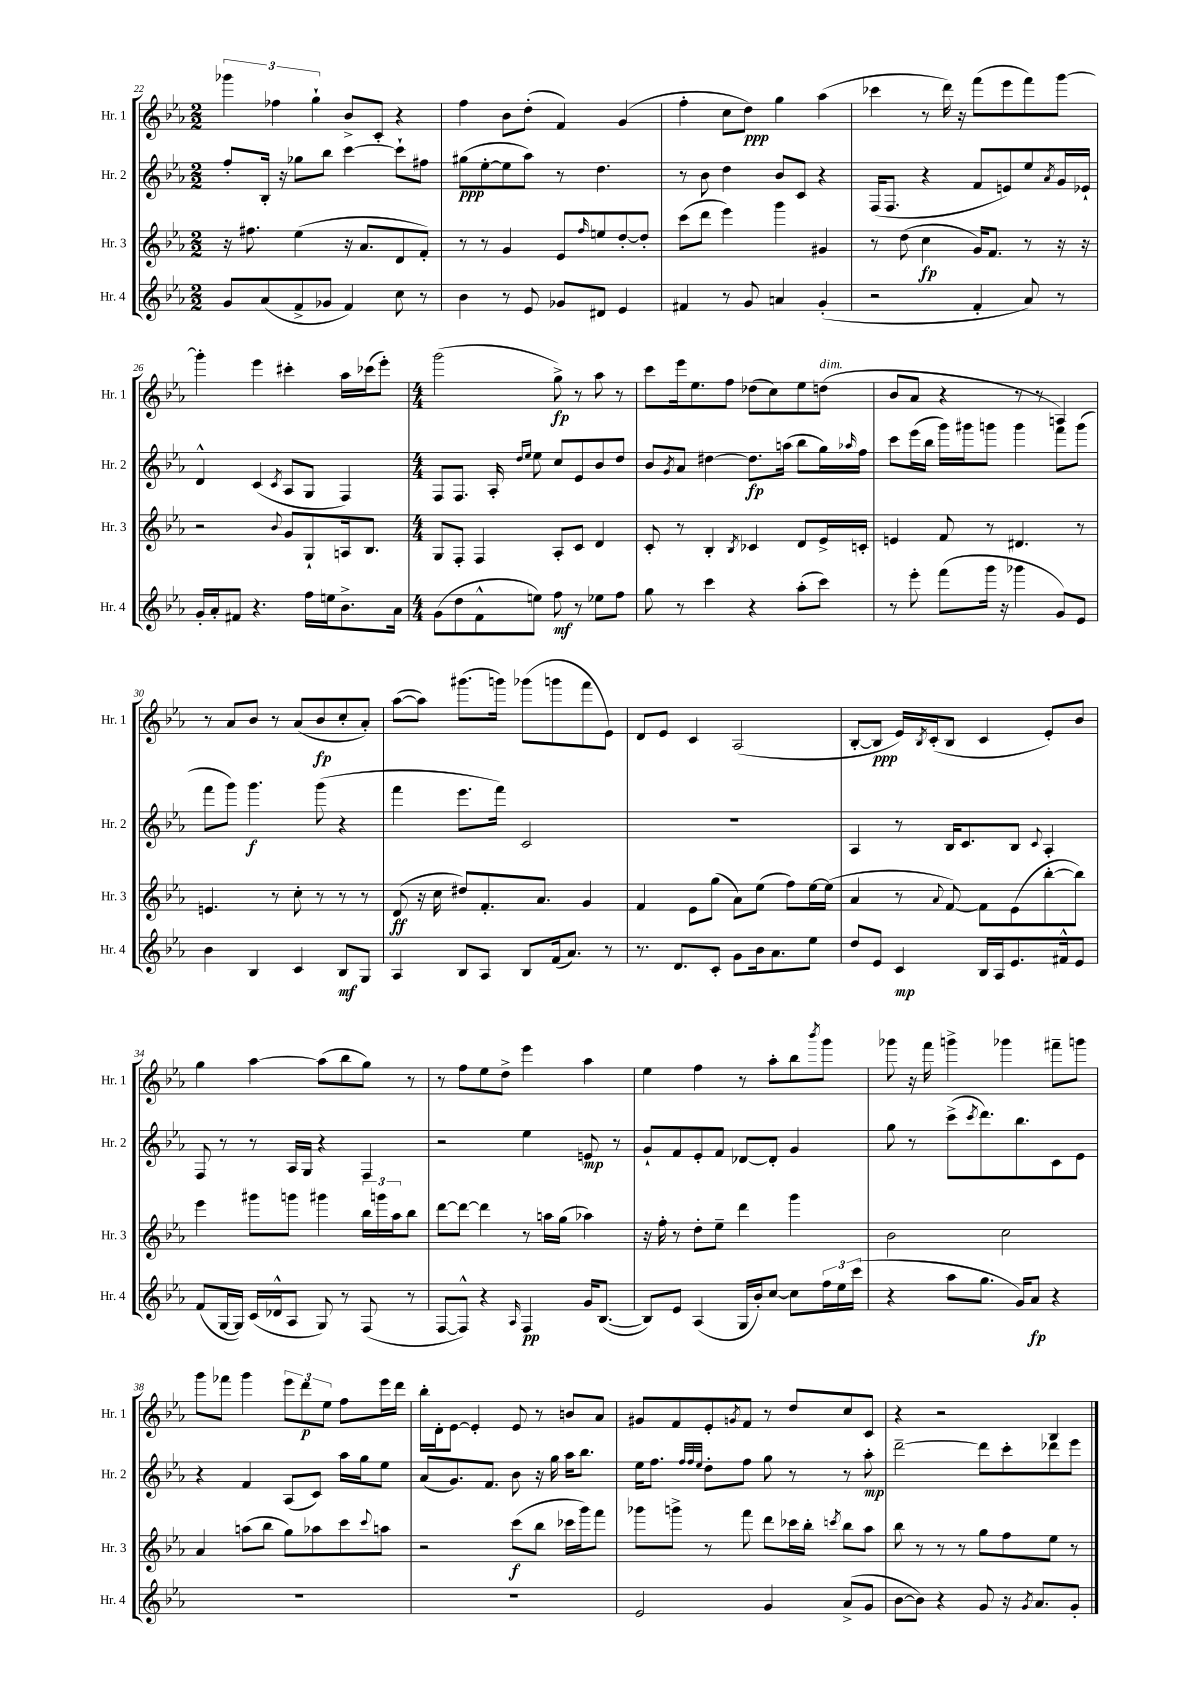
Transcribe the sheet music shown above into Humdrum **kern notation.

**kern	**dynam	**kern	**dynam	**kern	**dynam	**kern	**dynam
*part4	*part4	*part3	*part3	*part2	*part2	*part1	*part1
*staff4	*staff4	*staff3	*staff3	*staff2	*staff2	*staff1	*staff1
*I"Hr. 4	*	*I"Hr. 3	*	*I"Hr. 2	*	*I"Hr. 1	*
*I'Hr. 4	*	*I'Hr. 3	*	*I'Hr. 2	*	*I'Hr. 1	*
*clefG2	*	*clefG2	*	*clefG2	*	*clefG2	*
*k[b-e-a-]	*	*k[b-e-a-]	*	*k[b-e-a-]	*	*k[b-e-a-]	*
*M2/2	*	*M2/2	*	*M2/2	*	*M2/2	*
=22	=22	=22	=22	=22	=22	=22	=22
8g/L	.	16r	.	8ff'/L	.	6ggg-X\	.
.	.	8.ff#X\	.	.	.	.	.
(8a-/	.	.	.	16B-'/Jk	.	.	.
.	.	.	.	.	.	6ff-X\	.
.	.	.	.	16r	.	.	.
8f^/	.	(4ee-\	.	8gg-X\L	.	.	.
.	.	.	.	.	.	6gg`\	.
8g-X/J	.	.	.	8bb-\J	.	.	.
4f/)	.	16r	.	[4ccc\	.	8b-^/L	.
.	.	8.a-/L	.	.	.	.	.
.	.	.	.	.	.	8c'/J	.
8cc\	.	8d/	.	8ccc`\L]	.	4r	.
8r	.	8f'/J)	.	8ff#X\J	.	.	.
=23	=23	=23	=23	=23	=23	=23	=23
4b-\	.	8r	.	(8gg#X\L	ppp	4ff\	.
.	.	8r	.	[8ee-'\	.	.	.
8r	.	4g/	.	8ee-\]	.	8b-\L	.
8e-/	.	.	.	8aa-\J)	.	(8dd'\J	.
8g-X/L	.	8e-/L	.	8r	.	4f/)	.
.	.	16qqff/	.	.	.	.	.
8d#X/J	.	8een/	.	4.dd\	.	.	.
4e-/	.	[8dd'/	.	.	.	(4g/	.
.	.	8dd'/J]	.	.	.	.	.
=24	=24	=24	=24	=24	=24	=24	=24
4f#X/	.	(8ccc\L	.	8r	.	4ff'\	.
.	.	8ddd\J	.	8b-\	.	.	.
8r	.	4eee-\)	.	4dd\	.	8cc\L	.
8g/	.	.	.	.	.	8dd\J)	ppp
4an/	.	4ggg\	.	8b-/L	.	4gg\	.
.	.	.	.	8c/J	.	.	.
(4g'/	.	4g#X/	.	4r	.	(4aa-\	.
=25	=25	=25	=25	=25	=25	=25	=25
2r	.	8r	.	(16F/KL	.	4ccc-X\	.
.	.	.	.	8.F/J	.	.	.
.	.	(8dd\	.	.	.	.	.
.	.	4cc\	fp	4r	.	8r	.
.	.	.	.	.	.	16ddd\)	.
.	.	.	.	.	.	16r	.
4f'/	.	16g/KL)	.	8f/L	.	(8fff\L	.
.	.	8.f/J	.	.	.	.	.
.	.	.	.	8en/)	.	8eee-\	.
8a-/)	.	8r	.	8ee-/	.	8fff\)	.
.	.	.	.	8qa-/	.	.	.
8r	.	16r	.	16g/L	.	[8ggg\J	.
.	.	16r	.	16e-X`/JJ	.	.	.
!!LO:LB:g=z
=26	=26	=26	=26	=26	=26	=26	=26
16g'/LL	.	2r	.	4d^^/	.	4ggg'\]	.
16a-'/J	.	.	.	.	.	.	.
8f#X/J	.	.	.	.	.	.	.
4.r	.	.	.	(4c/	.	4eee-\	.
.	.	8qqb-/	.	8qc/	.	.	.
.	.	8g/L	.	8A-/L	.	4ccc#X'\	.
16ff\LL	.	8G`/	.	8G/J	.	.	.
16een\J	.	.	.	.	.	.	.
8.b-^\	.	16An/k	.	4F/)	.	16aa-\LL	.
.	.	8.B-/J	.	.	.	(16ccc-X\J	.
.	.	.	.	.	.	8eee-'\J)	.
16a-\Jk	.	.	.	.	.	.	.
=27	=27	=27	=27	=27	=27	=27	=27
*M4/4	*	*M4/4	*	*M4/4	*	*M4/4	*
(8g\L	.	8G/L	.	8F/L	.	(2ggg\	.
8dd\	.	8F'/J	.	8.F/J	.	.	.
8f^^\	.	4F/	.	.	.	.	.
.	.	.	.	16A-'/	.	.	.
.	.	.	.	16qqdd/LL	.	.	.
.	.	.	.	16qqee-/JJ	.	.	.
8een\J)	.	.	.	8ee-\	.	.	.
8ff\	mf	8A-'/L	.	8cc/L	.	8gg^\)	fp
8r	.	8c/J	.	8e-/	.	8r	.
8ee-X\L	.	4d/	.	8b-/	.	8aa-\	.
8ff\J	.	.	.	8dd/J	.	8r	.
=28	=28	=28	=28	=28	=28	=28	=28
8gg\	.	8c'/	.	8b-/L	.	8ccc\L	.
.	.	.	.	8qg/	.	.	.
8r	.	8r	.	8a-/J	.	16eee-\k	.
.	.	.	.	.	.	8.ee-\	.
4ccc\	.	4B-'/	.	[4dd#X\	.	.	.
.	.	.	.	.	.	8ff\J	.
.	.	8qB-/	.	.	.	.	.
4r	.	4c-X/	.	8.dd#\L]	fp	(8dd-X\L	.
.	.	.	.	.	.	8cc\)	.
.	.	.	.	(16aan\Jk	.	.	.
(8aa-'\L	.	8d/L	.	8bb-\L	.	8ee-\	.
!	!	!	!	!	!	!LO:TX:a:i:t=dim.	!
8ccc\J)	.	16e-^/L	.	16gg\L)	.	(8ddn\J	.
.	.	.	.	16qqaa-X/	.	.	.
.	.	16cn'/JJ	.	16ff\JJ	.	.	.
=29	=29	=29	=29	=29	=29	=29	=29
8r	.	4en/	.	8ccc\L	.	8b-/L	.
8eee-'\	.	.	.	(16eee-\L	.	8a-/J	.
.	.	.	.	16bb-\JJ	.	.	.
(8fff\L	.	8f/	.	16ggg\LL)	.	4r	.
.	.	.	.	16ggg#X\J	.	.	.
16ggg\Jk	.	8r	.	8gggn\J	.	.	.
16r	.	.	.	.	.	.	.
4ggg-X\	.	4.d#X/	.	4ggg\	.	8r	.
.	.	.	.	.	.	8r	.
8g/L)	.	.	.	8fff\L	.	4An/)	.
8e-/J	.	8r	.	(8ggg\J	.	.	.
!!LO:LB:g=z
=30	=30	=30	=30	=30	=30	=30	=30
4b-\	.	4.en/	.	8fff\L	.	8r	.
.	.	.	.	8ggg\J)	.	8a-/L	.
4B-/	.	.	.	4.ggg\	f	8b-/J	.
.	.	8r	.	.	.	8r	.
4c/	.	8cc'\	.	.	.	(8a-/L	.
.	.	8r	.	(8ggg\	.	8b-/	fp
8B-/L	mf	8r	.	4r	.	8cc'/	.
8G/J	.	8r	.	.	.	8a-'/J)	.
=31	=31	=31	=31	=31	=31	=31	=31
4A-/	.	(8d/	ff	4fff\	.	([8aa-\L	.
.	.	16r	.	.	.	8aa-\J])	.
.	.	16cc\	.	.	.	.	.
8B-/L	.	8dd#X/L)	.	8.eee-\L	.	(8.ggg#X\L	.
8A-/J	.	8.f'/	.	.	.	.	.
.	.	.	.	16fff\Jk)	.	16gggn\Jk)	.
8B-/L	.	.	.	2c/	.	(8ggg-X\L	.
.	.	8.a-/J	.	.	.	.	.
(16f/k	.	.	.	.	.	8gggn\	.
8.a-/J)	.	.	.	.	.	.	.
.	.	4g/	.	.	.	8fff\	.
8r	.	.	.	.	.	8e-\J)	.
=32	=32	=32	=32	=32	=32	=32	=32
8.r	.	4f/	.	1r	.	8d/L	.
.	.	.	.	.	.	8e-/J	.
8.d/L	.	.	.	.	.	.	.
.	.	8e-\L	.	.	.	4c/	.
8c'/J	.	(8gg\J	.	.	.	.	.
8g\L	.	8a-\L)	.	.	.	(2A-/	.
16b-\k	.	(8ee-\J	.	.	.	.	.
8.a-\	.	.	.	.	.	.	.
.	.	8ff\L)	.	.	.	.	.
8ee-\J	.	[16ee-\L	.	.	.	.	.
.	.	(16ee-\JJ]	.	.	.	.	.
=33	=33	=33	=33	=33	=33	=33	=33
8dd/L	.	4a-/	.	4A-/	.	[8B-'/L	.
8e-/J	.	.	.	.	.	8B-/J]	ppp
4c/	mp	8r	.	8r	.	16e-/LL)	.
.	.	.	.	.	.	8qB-/	.
.	.	.	.	.	.	(16c'/J	.
.	.	8qqa-/	.	.	.	.	.
.	.	[8f/)	.	16B-/KL	.	8B-/J	.
.	.	.	.	8.c/	.	.	.
16B-/LL	.	8f\L]	.	.	.	4c/	.
16A-/J	.	.	.	.	.	.	.
8.e-/	.	(8e-\	.	8B-/J	.	.	.
.	.	.	.	8qqc/	.	.	.
.	.	[8bb-'\	.	4A-'/	.	8e-'/L)	.
16f#X^^/k	.	.	.	.	.	.	.
8e-/J	.	8bb-\J])	.	.	.	8b-/J	.
!!LO:LB:g=z
=34	=34	=34	=34	=34	=34	=34	=34
(8f/L	.	4eee-\	.	8F/	.	4gg\	.
[16G/L	.	.	.	8r	.	.	.
16G/JJ])	.	.	.	.	.	.	.
(16c/LL	.	8ggg#X\L	.	8r	.	[4aa-\	.
16d-X^^/J	.	.	.	.	.	.	.
8A-/J	.	8gggn\J	.	16A-/LL	.	.	.
.	.	.	.	16G/JJ	.	.	.
8G/)	.	4ggg#X\	.	4r	.	(8aa-\L]	.
8r	.	.	.	.	.	8bb-\	.
(8F/	.	24bb-\LL	.	4F/	.	8gg\J)	.
.	.	24gggn\	.	.	.	.	.
.	.	24aa-\J	.	.	.	.	.
8r	.	8bb-\J	.	.	.	8r	.
=35	=35	=35	=35	=35	=35	=35	=35
[8F/L	.	[8ddd\L	.	2r	.	8r	.
8F^^/J])	.	8ddd\J_	.	.	.	8ff\L	.
4r	.	4ddd\]	.	.	.	8ee-\	.
.	.	.	.	.	.	8dd^\J	.
16qqA-/	.	.	.	.	.	.	.
4F/	pp	8r	.	4ee-\	.	4eee-\	.
.	.	16aan\LL	.	.	.	.	.
.	.	(16gg\JJ	.	.	.	.	.
16g/KL	.	4aa-X\)	.	8en/	mp	4aa-\	.
([8.B-/J	.	.	.	.	.	.	.
.	.	.	.	8r	.	.	.
=36	=36	=36	=36	=36	=36	=36	=36
8B-/L])	.	16r	.	8g`/L	.	4ee-\	.
.	.	16ff'\	.	.	.	.	.
8e-/J	.	8r	.	8f/	.	.	.
(4A-/	.	8dd'\L	.	8e-'/	.	4ff\	.
.	.	8ee-~\J	.	8f/J	.	.	.
16G/LL	.	4ddd\	.	[8d-X/L	.	8r	.
16b-'/J)	.	.	.	.	.	.	.
[8cc/J	.	.	.	8d-'/J]	.	8aa-'\L	.
8cc\L]	.	4ggg\	.	4g/	.	8bb-\	.
.	.	.	.	.	.	8qbbb-/	.
24ff\L	.	.	.	.	.	8ggg\J	.
24ee-\	.	.	.	.	.	.	.
(24ccc\JJ	.	.	.	.	.	.	.
=37	=37	=37	=37	=37	=37	=37	=37
4r	.	2b-\	.	8gg\	.	8ggg-X\	.
.	.	.	.	8r	.	16r	.
.	.	.	.	.	.	16fff\	.
8aa-\L	.	.	.	(8ccc^\L	.	4gggn^\	.
.	.	.	.	8qccc/	.	.	.
8.gg\J	.	.	.	8.ddd\)	.	.	.
.	.	2cc\	.	.	.	4ggg-X\	.
16g/KL)	.	.	.	8.bb-\	.	.	.
8a-/J	fp	.	.	.	.	.	.
4r	.	.	.	8c\	.	8fff#X~\L	.
.	.	.	.	8e-\J	.	8gggn\J	.
!!LO:LB:g=z
=38	=38	=38	=38	=38	=38	=38	=38
1r	.	4a-/	.	4r	.	8ggg\L	.
.	.	.	.	.	.	8fff-X\J	.
.	.	(8aan\L	.	4f/	.	4ggg\	.
.	.	8bb-\J	.	.	.	.	.
.	.	8gg\L)	.	(8A-/L	.	12eee-\L	.
.	.	.	.	.	.	12ddd\	p
.	.	8aa-X\	.	8c/J)	.	.	.
.	.	.	.	.	.	12ee-\J	.
.	.	8ccc\	.	16aa-\LL	.	8ff\L	.
.	.	.	.	16gg\J	.	.	.
.	.	8qqccc/	.	.	.	.	.
.	.	8aan\J	.	8ee-\J	.	16eee-\L	.
.	.	.	.	.	.	16ddd\JJ	.
=39	=39	=39	=39	=39	=39	=39	=39
1r	.	2r	.	(8a-/L	.	16bb-'\LL	.
.	.	.	.	.	.	16d'\J	.
.	.	.	.	8.g/)	.	[8e-\J	.
.	.	.	.	.	.	4e-'/]	.
.	.	.	.	8.f/J	.	.	.
.	.	(8ccc\L	f	8b-\	.	8e-/	.
.	.	8bb-\J	.	16r	.	8r	.
.	.	.	.	16gg\	.	.	.
.	.	16ccc-X\LL	.	16aa-\KL	.	8bn/L	.
.	.	16ggg\J)	.	8.bb-\J	.	.	.
.	.	8fff\J	.	.	.	8a-/J	.
=40	=40	=40	=40	=40	=40	=40	=40
2e-/	.	8ggg-X\L	.	16ee-\KL	.	8g#X/L	.
.	.	.	.	8.ff\J	.	.	.
.	.	8gggn^\J	.	.	.	8f/	.
.	.	.	.	32qqff/LLL	.	.	.
.	.	.	.	32qqff/	.	.	.
.	.	.	.	32qqee-/JJJ	.	.	.
.	.	8r	.	8dd'\L	.	8e-'/	.
.	.	.	.	.	.	8qgn/	.
.	.	8fff\	.	8ff\J	.	8f/J	.
4g/	.	8ddd\L	.	8gg\	.	8r	.
.	.	16ccc-X\L	.	8r	.	8dd/L	.
.	.	16bb-'\JJ	.	.	.	.	.
.	.	8qcccn/	.	.	.	.	.
(8a-^/L	.	8bb-\L	.	8r	.	8cc/	.
8g/J	.	8aa-\J	.	8aa-'\	mp	8c/J	.
=41	=41	=41	=41	=41	=41	=41	=41
[8b-\L	.	8bb-\	.	[2ddd~\	.	4r	.
8b-\J])	.	8r	.	.	.	.	.
4r	.	8r	.	.	.	2r	.
.	.	8r	.	.	.	.	.
8g/	.	8gg\L	.	8ddd\L]	.	.	.
16r	.	8ff\	.	8ccc'\	.	.	.
8qg/	.	.	.	.	.	.	.
8.a-/L	.	.	.	.	.	.	.
.	.	8ee-\J	.	8ddd-X\	.	4B-/	.
8g'/J	.	8r	.	8eee-\J	.	.	.
==	==	==	==	==	==	==	==
*-	*-	*-	*-	*-	*-	*-	*-
